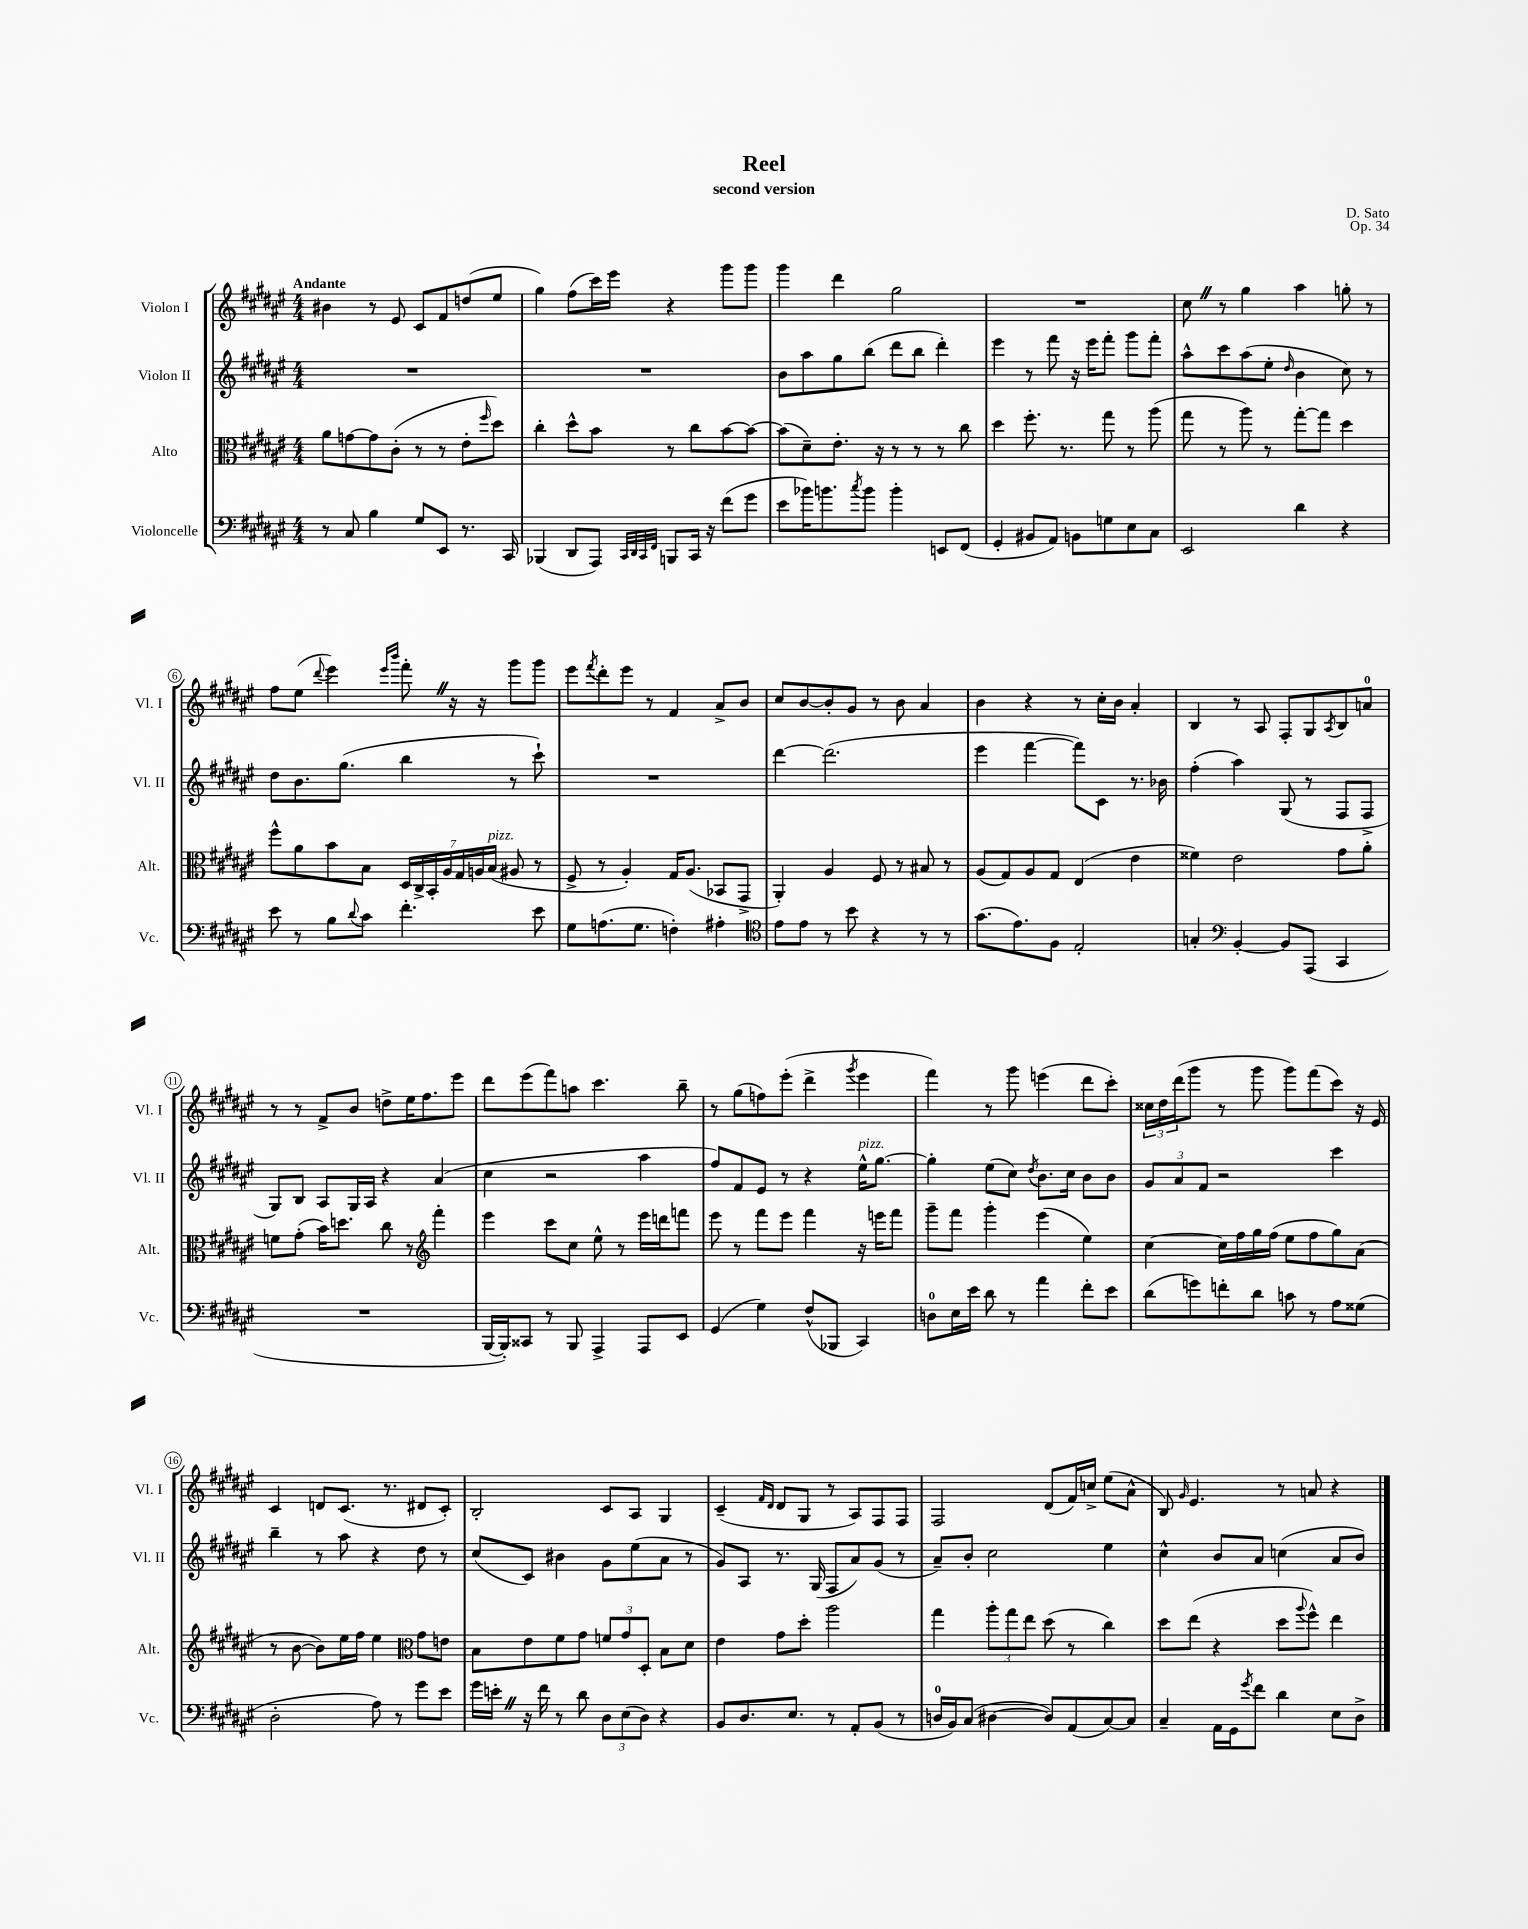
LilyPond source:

\header { title = "Reel" composer = "D. Sato" subtitle = "second version" opus = "Op. 34" }
<<
\new StaffGroup <<
\new Staff = "s0" \with { instrumentName = "Violon I" shortInstrumentName = "Vl. I" } {
    \clef treble \key fis \major \numericTimeSignature \time 4/4 \tempo "Andante"
    bis'4 r8 eis'8 cis'8 fis'8 d''8( eis''8 |
    gis''4) fis''8( cis'''16) eis'''16 r4 gis'''8 gis'''8 |
    gis'''4 dis'''4 gis''2 |
    R1 |
    cis''8 \once \override BreathingSign.text = \markup { \musicglyph "scripts.caesura.straight" } \breathe r8 gis''4 ais''4 g''8-. r8 |
    fis''8 eis''8( \appoggiatura { dis'''8 } eis'''4) \grace { eis'''16 b'''16 } fis'''8-. \once \override BreathingSign.text = \markup { \musicglyph "scripts.caesura.straight" } \breathe r16 r16 gis'''8 gis'''8 |
    eis'''8 \acciaccatura { fis'''8 } dis'''8-. eis'''8 r8 fis'4 ais'8-> b'8 |
    cis''8 b'8~ b'8-. gis'8 r8 b'8 ais'4 |
    b'4 r4 r8 cis''16-. b'16 ais'4-. |
    b4 r8 ais8 fis8-. gis8 \acciaccatura { ais8 } b8 a'8-0 |
    r8 r8 fis'8-> b'8 d''8-> eis''16 fis''8. eis'''8 |
    dis'''8 eis'''8( fis'''8) a''8 cis'''4. b''8-- |
    r8 gis''8( f''8) eis'''8-.( dis'''4-> \acciaccatura { gis'''8 } eis'''4 |
    fis'''4) r8 gis'''8 e'''4( dis'''8 cis'''8-.) |
    \tuplet 3/2 { cisis''16 dis''16 dis'''16( } gis'''8 r8 gis'''8 gis'''8) fis'''8( cis'''8) r16 eis'16 |
    cis'4 d'8 cis'8.( r8. dis'8 cis'8-.) |
    b2-. cis'8 ais8 gis4 |
    cis'4--( \grace { fis'16 dis'16 } dis'8 gis8 r8 ais8) fis8 fis8 |
    fis2 dis'8( fis'16) c''16-> eis''8( ais'8-^ |
    b8) \grace { gis'16 } eis'4. r8 a'8 r4 \bar "|." |
}
\new Staff = "s1" \with { instrumentName = "Violon II" shortInstrumentName = "Vl. II" } {
    \clef treble \key fis \major \numericTimeSignature \time 4/4
    R1 |
    R1 |
    b'8 ais''8 gis''8 b''8( dis'''8 b''8 dis'''4-.) |
    eis'''4 r8 fis'''8 r16 eis'''16 fis'''8-. gis'''8 fis'''8-. |
    ais''8-^ cis'''8 ais''8( eis''8-. \grace { dis''16 } b'4 cis''8) r8 |
    dis''8 b'8. gis''8.( b''4 r8 cis'''8-!) |
    R1 |
    dis'''4~ dis'''2.( |
    eis'''4 fis'''4~ fis'''8) cis'8 r8. bes'16 |
    fis''4-.( ais''4) gis8( r8 fis8 fis8-> |
    gis8) b8 ais8 gis16 ais16 r4 ais'4( |
    cis''4 r2 ais''4 |
    fis''8) fis'8 eis'8 r8 r4 eis''16-^^\markup { \italic "pizz." } gis''8.~ |
    gis''4-. eis''8( cis''8) \acciaccatura { dis''8 } b'8. cis''16 b'8 b'8 |
    \tuplet 3/2 { gis'8 ais'8 fis'8 } r2 cis'''4 |
    b''4-- r8 ais''8 r4 dis''8 r8 |
    cis''8( cis'8) bis'4 gis'8 eis''8( ais'8 r8 |
    gis'8) ais8 r8. gis16( fis8 ais'8) gis'8( r8 |
    ais'8--) b'8-. cis''2 eis''4 |
    cis''4-^ b'8 ais'8 c''4( ais'8 b'8) \bar "|." |
}
\new Staff = "s2" \with { instrumentName = "Alto" shortInstrumentName = "Alt." } {
    \clef alto \key fis \major \numericTimeSignature \time 4/4
    ais'8 g'8~ g'8 cis'8-.( r8 r8 eis'8-. \grace { fis''16 } dis''8) |
    cis''4-. dis''8-^ b'8 r8 cis''8 b'8~ b'8~ |
    b'8( dis'8--) eis'8.-. r16 r8 r8 r8 cis''8 |
    dis''4 fis''8.-. r8. gis''8 r8 ais''8( |
    gis''8 r8 ais''8) r8 gis''8~-. gis''8 dis''4 |
    fis''8-^ ais'8 b'8 b8 \tuplet 7/4 { dis16 cis16-> b,16-. ais16 gis16 a16 b16^\markup { \italic "pizz." }( } ais8 r8 |
    fis8-> r8 ais4-.) gis16 ais8.( bes,8 gis,8-> |
    ais,4-.) ais4 fis8 r8 bis8 r8 |
    ais8( gis8) ais8 gis8 eis4( eis'4 |
    fisis'4) eis'2 gis'8 ais'8-. |
    f'8 gis'8-.( b'16) d''8. cis''8 r8 \clef treble fis'''4-. |
    eis'''4 cis'''8 cis''8 eis''8-^ r8 eis'''16 d'''16 f'''8 |
    eis'''8 r8 fis'''8 eis'''8 fis'''4 r16 e'''16 fis'''8 |
    gis'''8-- fis'''8 gis'''4-. eis'''4( eis''4) |
    cis''4~ cis''16 fis''16 gis''16 fis''16( eis''8 fis''8 gis''8) ais'8( |
    r8 b'8~ b'8) eis''16 fis''16 eis''4 \clef alto gis'8 e'8 |
    b8 eis'8 fis'8 gis'8 \tuplet 3/2 { f'8 gis'8 dis8-. } b8 dis'8 |
    eis'4 gis'8 dis''8-. ais''2 |
    gis''4 \tuplet 3/2 { ais''8-. gis''8 eis''8 } dis''8( r8 cis''4) |
    dis''8 eis''8( r4 dis''8 \appoggiatura { ais''8 } fis''8-^) eis''4 \bar "|." |
}
\new Staff = "s3" \with { instrumentName = "Violoncelle" shortInstrumentName = "Vc." } {
    \clef bass \key fis \major \numericTimeSignature \time 4/4
    r8 cis8 b4 gis8 eis,8 r8. cis,16 |
    bes,,4( dis,8 ais,,8) \grace { cis,32 dis,32 cis,32 fis,32 } b,,8 cis,16 r16 fis'8( gis'8 |
    eis'8 bes'16) b'8. \acciaccatura { cis''8 } b'8 b'4-. e,8 fis,8( |
    gis,4-. bis,8 ais,8) b,8 g8 eis8 cis8 |
    eis,2 dis'4 r4 |
    eis'8 r8 b8 \appoggiatura { dis'8 } cis'8 fis'4.-. eis'8 |
    gis8 a8.( gis8. f4-.) ais4-. |
    \clef tenor eis'8 eis'8 r8 b'8 r4 r8 r8 |
    gis'8.( eis'8.) fis8 eis2-. |
    g4-. \clef bass b,4~-. b,8 ais,,8( cis,4 |
    R1 |
    b,,16~ b,,16-.) cisis,8 r8 b,,8 ais,,4-> ais,,8 eis,8 |
    gis,4( gis4) fis8-^( bes,,8 cis,4) |
    d8-0 eis16 eis'16 dis'8 r8 ais'4 fis'8-. eis'8 |
    dis'8( g'8) f'8-. dis'8 c'8 r8 ais8 gisis8( |
    dis2-. ais8) r8 gis'8 eis'8 |
    gis'16 e'16-. \once \override BreathingSign.text = \markup { \musicglyph "scripts.caesura.straight" } \breathe r16 fis'16 r8 dis'8 \tuplet 3/2 { dis8 eis8( dis8) } r4 |
    b,8 dis8. eis8. r8 ais,8-. b,8( r8 |
    d16-0 b,16) cis8( dis4~ dis8) ais,8( cis8~) cis8 |
    cis4-- ais,16 gis,16 \acciaccatura { gis'8 } fis'8 dis'4 eis8 dis8-> \bar "|." |
}
>>
>>
\layout { \context { \Score \override BarNumber.stencil = #(make-stencil-circler 0.1 0.3 ly:text-interface::print) } }
